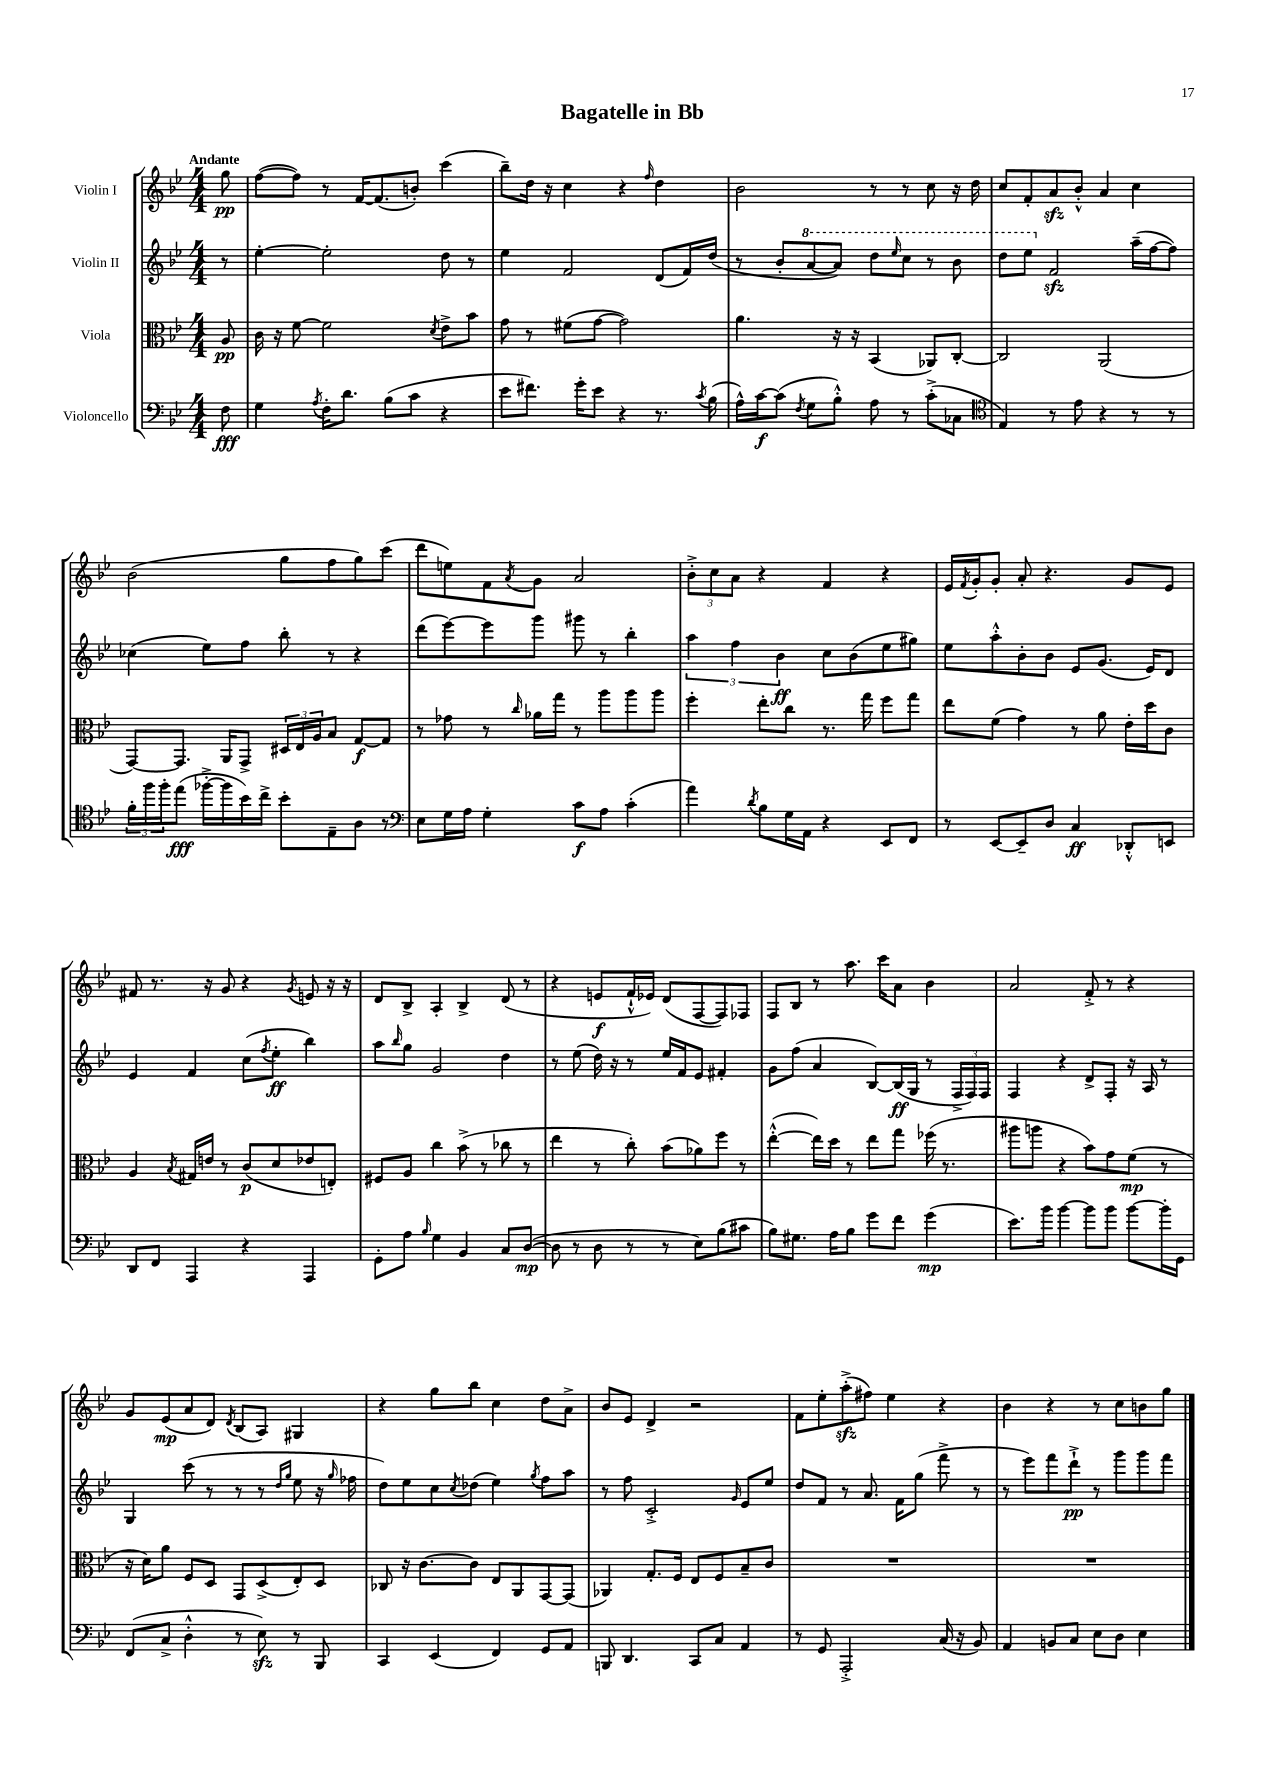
\header { title = "Bagatelle in Bb" }
<<
\new StaffGroup <<
\new Staff = "s0" \with { instrumentName = "Violin I" } {
    \clef treble \key bes \major \numericTimeSignature \time 4/4 \partial 8 \tempo "Andante"
    g''8\pp |
    f''8~( f''8) r8 f'16~ f'8.( b'8-.) c'''4( |
    bes''8--) d''16 r16 c''4 r4 \grace { f''16 } d''4 |
    bes'2 r8 r8 c''8 r16 d''16 |
    c''8 f'8-. a'8\sfz bes'8-.-^ a'4 c''4 |
    bes'2( g''8 f''8 g''8) c'''8( |
    d'''8 e''8) f'8 \acciaccatura { a'8 } g'8 a'2 |
    \tuplet 3/2 { bes'8-.-> c''8 a'8 } r4 f'4 r4 |
    ees'16 \acciaccatura { f'8 } g'16-. g'8-. a'8-. r4. g'8 ees'8 |
    fis'8 r8. r16 g'8 r4 \acciaccatura { g'8 } e'8 r16 r16 |
    d'8 bes8-> a4-. bes4-> d'8( r8 |
    r4 e'8\f f'16-!-^ ees'16) d'8( f8~ f8) fes8 |
    f8 bes8 r8 a''8. c'''16 a'8 bes'4 |
    a'2 f'8-.-> r8 r4 |
    g'8 ees'8\mp( a'8 d'8) \acciaccatura { d'8 } bes8( a8) gis4 |
    r4 g''8 bes''8 c''4 d''8 a'8-> |
    bes'8 ees'8 d'4-> r2 |
    f'8 ees''8-. a''8-.->\sfz( fis''8) ees''4 r4 |
    bes'4 r4 r8 c''8 b'8 g''8 \bar "|." |
}
\new Staff = "s1" \with { instrumentName = "Violin II" } {
    \clef treble \key bes \major \numericTimeSignature \time 4/4 \partial 8
    r8 |
    ees''4~-. ees''2-. d''8 r8 |
    ees''4 f'2 d'8( f'16) d''16( |
    r8 bes'8-. \ottava #1 a''8~ a''8) d'''8 \grace { ees'''16 } c'''8 r8 bes''8 |
    d'''8 ees'''8 \ottava #0 f'2\sfz a''16--( f''16~ f''8) |
    ces''4( ees''8) f''8 bes''8-. r8 r4 |
    d'''8( ees'''8~) ees'''8 g'''8 gis'''8 r8 bes''4-. |
    \tuplet 3/2 { a''4 f''4 bes'4\ff } c''8 bes'8( ees''8 gis''8) |
    ees''8 a''8-.-^ bes'8-. bes'8 ees'8 g'8.( ees'16) d'8 |
    ees'4 f'4 c''8( \acciaccatura { f''8 } ees''8-.\ff bes''4) |
    a''8 \grace { bes''16 } g''8 g'2 d''4 |
    r8 ees''8( d''16) r16 r8 ees''16 f'16 ees'8 fis'4-. |
    g'8 f''8( a'4 bes8~) bes16\ff( g16 r8 \tuplet 3/2 { f16-> f16) f16 } |
    f4 r4 d'8-> f8-. r16 a16 r8 |
    g4 c'''8( r8 r8 r8 \grace { d''16 g''16 } ees''8 r16 \grace { g''16 } fes''16 |
    d''8) ees''8 c''8 \acciaccatura { c''8 } des''8( ees''4) \acciaccatura { g''8 } f''8 a''8 |
    r8 f''8 c'2-.-> \grace { g'16 } ees'8 ees''8 |
    d''8 f'8 r8 a'8. f'16 g''8( f'''8-> r8 |
    r8 ees'''8) f'''8 d'''8-!->\pp r8 g'''8 g'''8 f'''8 \bar "|." |
}
\new Staff = "s2" \with { instrumentName = "Viola" } {
    \clef alto \key bes \major \numericTimeSignature \time 4/4 \partial 8
    a8\pp |
    c'16 r16 f'8~ f'2 \acciaccatura { d'8 } ees'8-> bes'8 |
    g'8 r8 fis'8( g'8~ g'2) |
    a'4. r16 r16 bes,4( aes,8) c8~-. |
    c2 a,2( |
    g,8~) g,8. a,16 g,8-> \tuplet 3/2 { dis16 ees16 a16 } bes8 g8~\f g8 |
    r8 ges'8 r8 \grace { c''16 } aes'16 g''16 r8 a''8 a''8 a''8 |
    f''4-. ees''8-. c''8 r8. g''16 f''8 g''8 |
    ees''8 f'8( g'4) r8 a'8 ees'16-. d''16 c'8 |
    a4 \acciaccatura { bes8 } gis16 e'16 r8 c'8\p( d'8 ees'8 e8-.) |
    fis8 a8 c''4 bes'8->( r8 ces''8 r8 |
    ees''4 r8 c''8-.) bes'8( aes'8) f''8 r8 |
    ees''4~-.-^( ees''16) d''16 r8 ees''8 g''8 fes''16( r8. |
    ais''8 a''8 r4 bes'8) g'8 f'8\mp( r8 |
    r16 d'16) a'8 f8 d8 g,8 d8->( ees8-.) d8 |
    ces8 r16 c'8.~ c'8 ees8 a,8 g,8~ g,8( |
    aes,4) g8.-. f16 ees8 f8 bes8-- c'8 |
    R1 |
    R1 \bar "|." |
}
\new Staff = "s3" \with { instrumentName = "Violoncello" } {
    \clef bass \key bes \major \numericTimeSignature \time 4/4 \partial 8
    f8\fff |
    g4 \acciaccatura { a8 } f16-. d'8. bes8( c'8 r4 |
    ees'8 fis'8.) g'16-. ees'8 r4 r8. \acciaccatura { c'8 } bes16( |
    a16-^) c'16~\f c'8( \acciaccatura { f8 } g8 bes8-.-^) a8 r8 c'8-.->( ces8 |
    \clef tenor ees4) r8 ees'8 r4 r8 r8 |
    \tuplet 3/2 { f'16-. f''16 f''16-. } ees''8\fff( fes''16~-.-> fes''16 bes'16) c''16-> bes'8-. ees8-- a8 r8 |
    \clef bass ees8 g16 a16 g4-. c'8\f a8 c'4-.( |
    a'4) \acciaccatura { d'8 } bes8 g16 a,16 r4 ees,8 f,8 |
    r8 ees,8~ ees,8-- d8 c4\ff des,8-.-^ e,8 |
    d,8 f,8 a,,4 r4 a,,4 |
    g,8-. a8 \grace { bes16 } g4 bes,4 c8 d8~\mp( |
    d8 r8 d8 r8 r8 ees8) bes8( cis'8 |
    bes8) gis8. a16 bes8 g'8 f'8 g'4\mp( |
    ees'8.) bes'16 bes'4~ bes'8 bes'8 bes'8~ bes'16-. g,16 |
    f,8( c8-> d4-.-^ r8 ees8\sfz) r8 bes,,8 |
    c,4 ees,4( f,4) g,8 a,8 |
    b,,8 d,4. c,8 c8 a,4 |
    r8 g,8 a,,2-.-> c16( r16 bes,8) |
    a,4 b,8 c8 ees8 d8 ees4 \bar "|." |
}
>>
>>
\layout { \context { \Score \remove "Bar_number_engraver" } }
